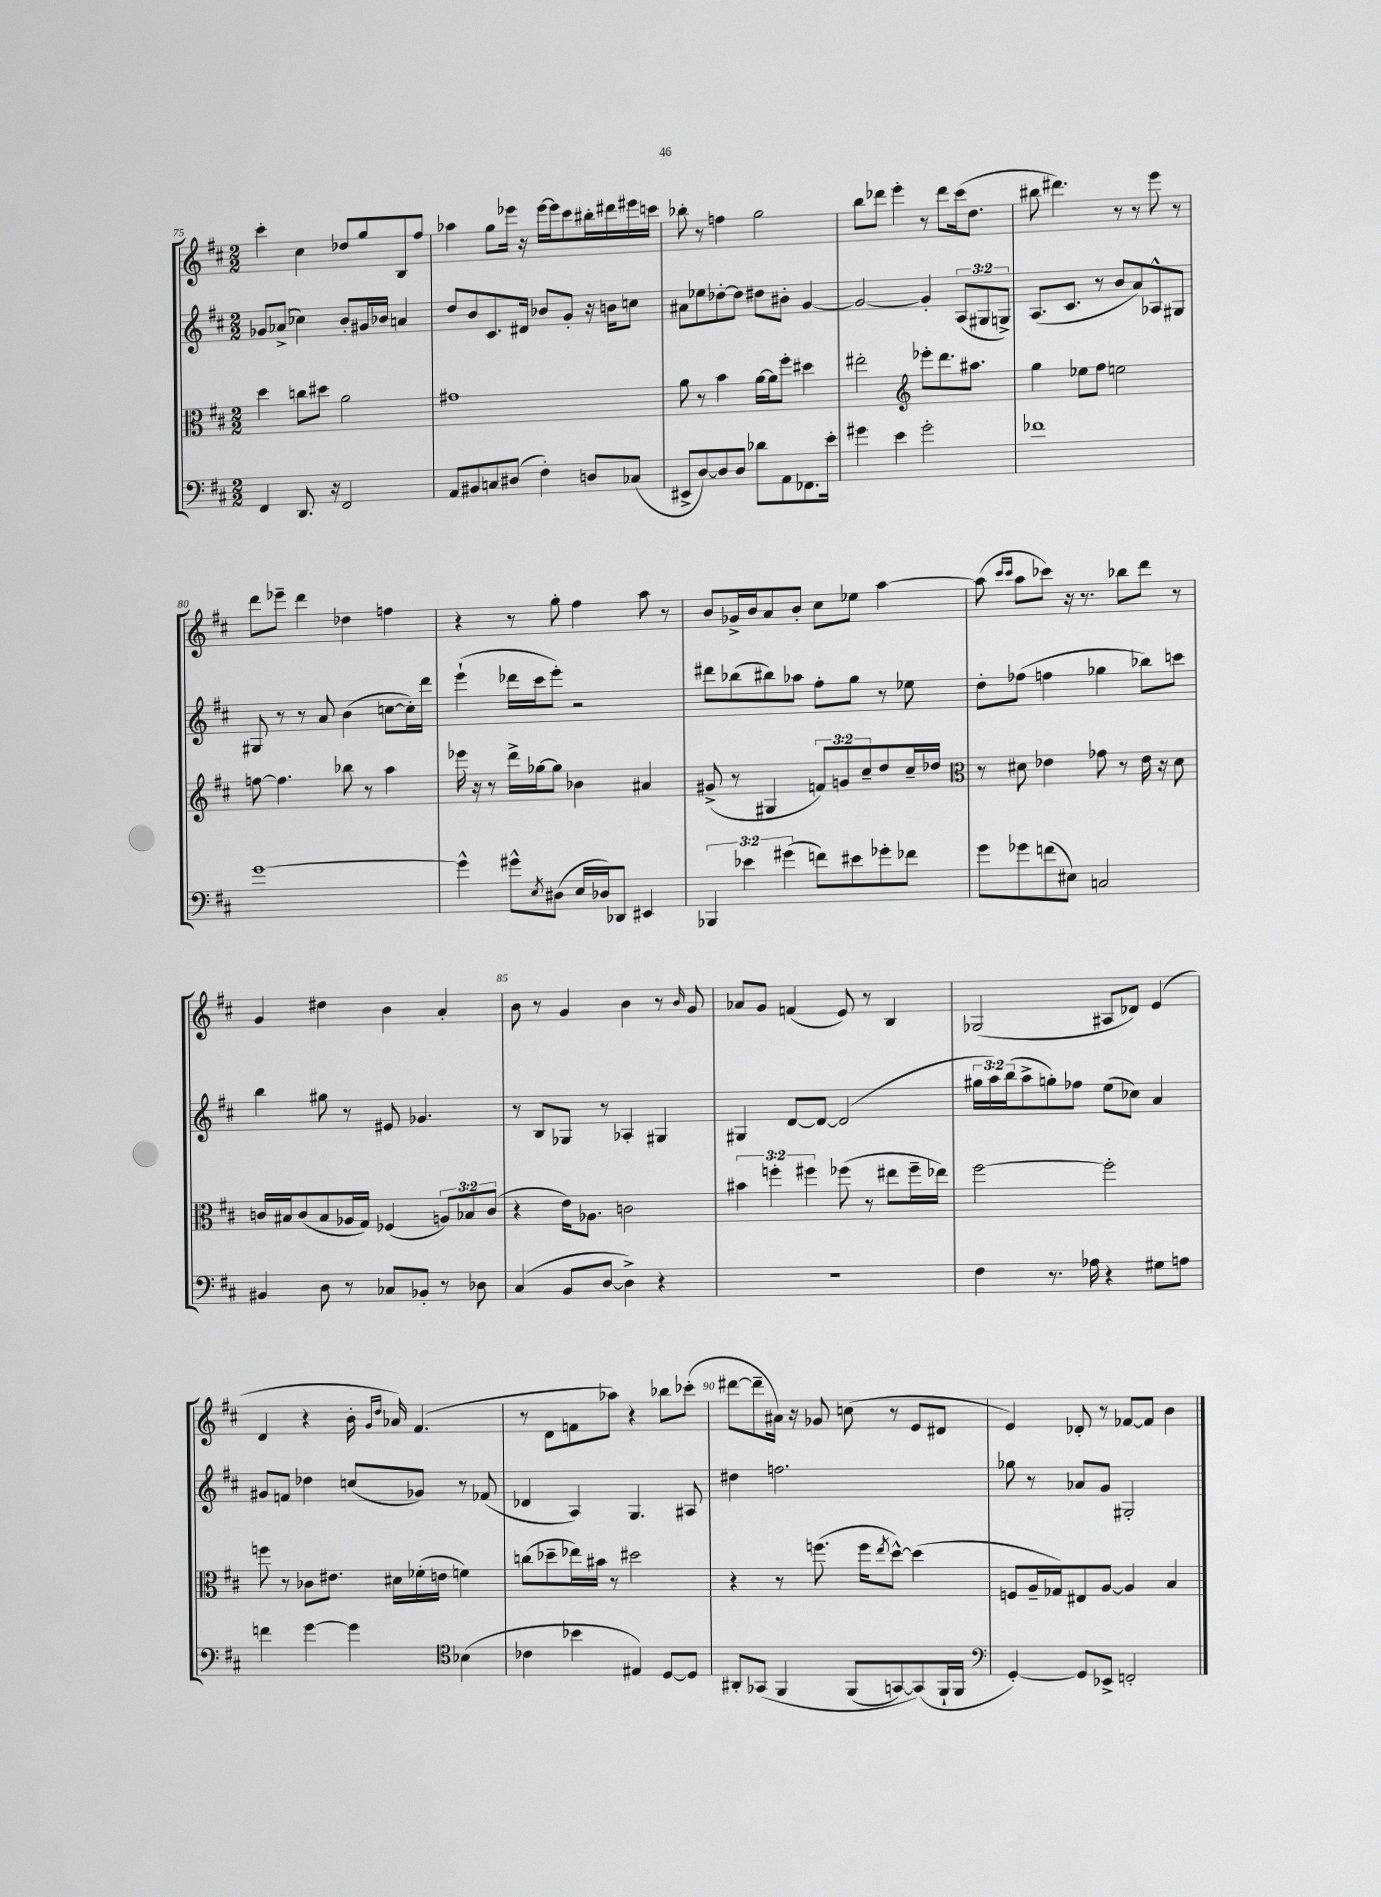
<<
\new StaffGroup <<
\new Staff = "s0" {
    \clef treble \key d \major \numericTimeSignature \time 2/2
    cis'''4-. cis''4 des''8 g''8 b8 fis''8 |
    aes''4 g''8 ees'''16 r16 ees'''16~ ees'''16 cis'''8 bis''16-. dis'''16 eis'''16 c'''16 |
    bes''8-. r8 f''4 g''2 |
    b''8 des'''8 e'''4-. r8 des'''8 cis'''16( d''8. |
    bis''8 dis'''4.) r8 r8 e'''8 r8 |
    d'''8 ees'''8-- d'''4 des''4 f''4 |
    r4 r8 g''8-. fis''4 a''8 r8 |
    b'8 ges'16-> b'16 a'8 b'8-. cis''8 ees''8 a''4~ |
    a''8( \grace { cis'''16 cis'''16 } a''8 ces'''8) r16 r8. bes''8 d'''8 r8 |
    g'4 dis''4 b'4 a'4-. |
    b'8 r8 g'4 b'4 r8 \grace { b'16 } g'8 |
    aes'8 g'8 f'4( e'8) r8 b4 |
    ges2( ais8 des'8) e'4( |
    d'4 r4 b'16-. \grace { g'16 d''16 } aes'16) fis'4.( |
    r8 d'8 f'8 aes''8) r4 bes''8 ces'''8-.( |
    dis'''8~ dis'''8-- ais'16) r16 ges'8 c''8( r8 e'8 dis'8 |
    e'4) des'8-. r8 fes'8~ fes'8 b'4 \bar "|." |
}
\new Staff = "s1" {
    \clef treble \key d \major \numericTimeSignature \time 2/2 \override Staff.TupletNumber.text = #tuplet-number::calc-fraction-text
    ges'8 aes'8->( ces''4) b'8-. gis'16 bes'16 a'4 |
    d''8 b'8 cis'8. dis'16 bes'8 g'8-. r16 b'16 c''8 |
    ais'8 ees''8 des''8~-. des''8 dis''8 bis'8-. g'4~ |
    g'2~ g'4-. \tuplet 3/2 { a8( gis8 g8->) } |
    a8.( cis'8. r8 b'8 a'8) aes8-^ gis8 |
    gis8 r8 r8 a'8 b'4( c''8~ c''16-.) d'''16 |
    e'''4-!( des'''16 cis'''16 e'''8-.) r2 |
    dis'''8 bes''8( bis''8) aes''8 fis''8-. g''8 r8 ees''8 |
    d''8-. fes''8( f''4 ges''4 bes''8) c'''8 |
    b''4 gis''8 r8 eis'8 ges'4. |
    r8 b8 ges8 r8 aes4-. gis4 |
    gis4 d'8~ d'8~ d'2( |
    \tuplet 3/2 { gis''16 a''16) b''16( } a''8-> g''8-.) fes''8 e''8( ces''8) a'4 |
    gis'8 f'8 des''4 c''8( ges'8) r8 fes'8( |
    des'4 a4) g4. ais8 |
    dis''4 f''2. |
    ges''8 r8 aes'8 g'8 gis2-. \bar "|." |
}
\new Staff = "s2" {
    \clef alto \key d \major \numericTimeSignature \time 2/2 \override Staff.TupletNumber.text = #tuplet-number::calc-fraction-text
    d''4 c''8 dis''8 a'2 |
    gis'1 |
    a'8 r8 b'4 a'16~ a'16 fis''8-. dis''4 |
    eis''2-. \clef treble ees'''8-. d'''8. ais''8. |
    g''4 ees''8 fis''8 e''2 |
    f''8~ f''4. bes''8 r8 a''4 |
    ees'''16 r16 r8 d'''16-> ges''16~ ges''8 bes'4 ais'4 |
    gis'8->( r8 gis4 \tuplet 3/2 { f'8) g'8 cis''8-- } d''8 cis''16-- des''16 |
    \clef alto r8 dis'8 ees'4 ges'8 r8 ees'16 r16 dis'8 |
    c'16 bis16 c'8( bis8 aes16 g16) fes4( \tuplet 3/2 { a8) bes8 c'8( } |
    r4 e'16) aes8. c'2 |
    \tuplet 3/2 { bis'4 f''4-. fis''4 } fes''8( r8 eis''8 fes''16-- ees''16) |
    fis''2~ fis''2-. |
    f''8 r8 ces'8 eis'8. dis'16 fes'16-.( e'16 f'4) |
    c''8( des''8-- ees''16) bis'16 r8 dis''2 |
    r4 r8 f''8.( f''16 \acciaccatura { e''8 } d''8~-^) d''4( |
    f8 a16-- ges16) eis8 a8~ a4 b4 \bar "|." |
}
\new Staff = "s3" {
    \clef bass \key d \major \numericTimeSignature \time 2/2 \override Staff.TupletNumber.text = #tuplet-number::calc-fraction-text
    fis,4 d,8. r16 fis,2 |
    a,8 bis,8 c8 dis8( fis4-.) d8 ces8( |
    eis,8-> d8~) d8 d8 des'8 a,8 fes,8. e'16-. |
    gis'4 e'4 gis'2-. |
    fes'1 |
    g'1~ |
    g'4-^ gis'8-^ \acciaccatura { e8 } dis8( e16 des16) des,8 eis,4 |
    \tuplet 3/2 { bes,,4 ees'4 gis'4( } f'8) eis'8 ges'8-. fes'8 |
    g'8 ges'8 f'8( eis8) c2 |
    bis,4 d8 r8 ces8 bes,8-. r8 des8 |
    cis4( b,8 d8~ d4->) r4 |
    R1 |
    fis4 r8. aes16 r4 gis8 a8 |
    f'4 g'4~ g'4 \clef tenor bes4( |
    ces'4 bes'4 eis4) d8~ d8 |
    ais,8-. ges,8\( fis,4 fis,8( g,8~) g,8(\) fis,16-! fis,16 |
    \clef bass g,4~-.) g,8 ees,8-> f,2-. \bar "|." |
}
>>
>>
\layout { \context { \Score currentBarNumber = #75 \override BarNumber.break-visibility = ##(#f #t #t) barNumberVisibility = #(every-nth-bar-number-visible 5) } }
